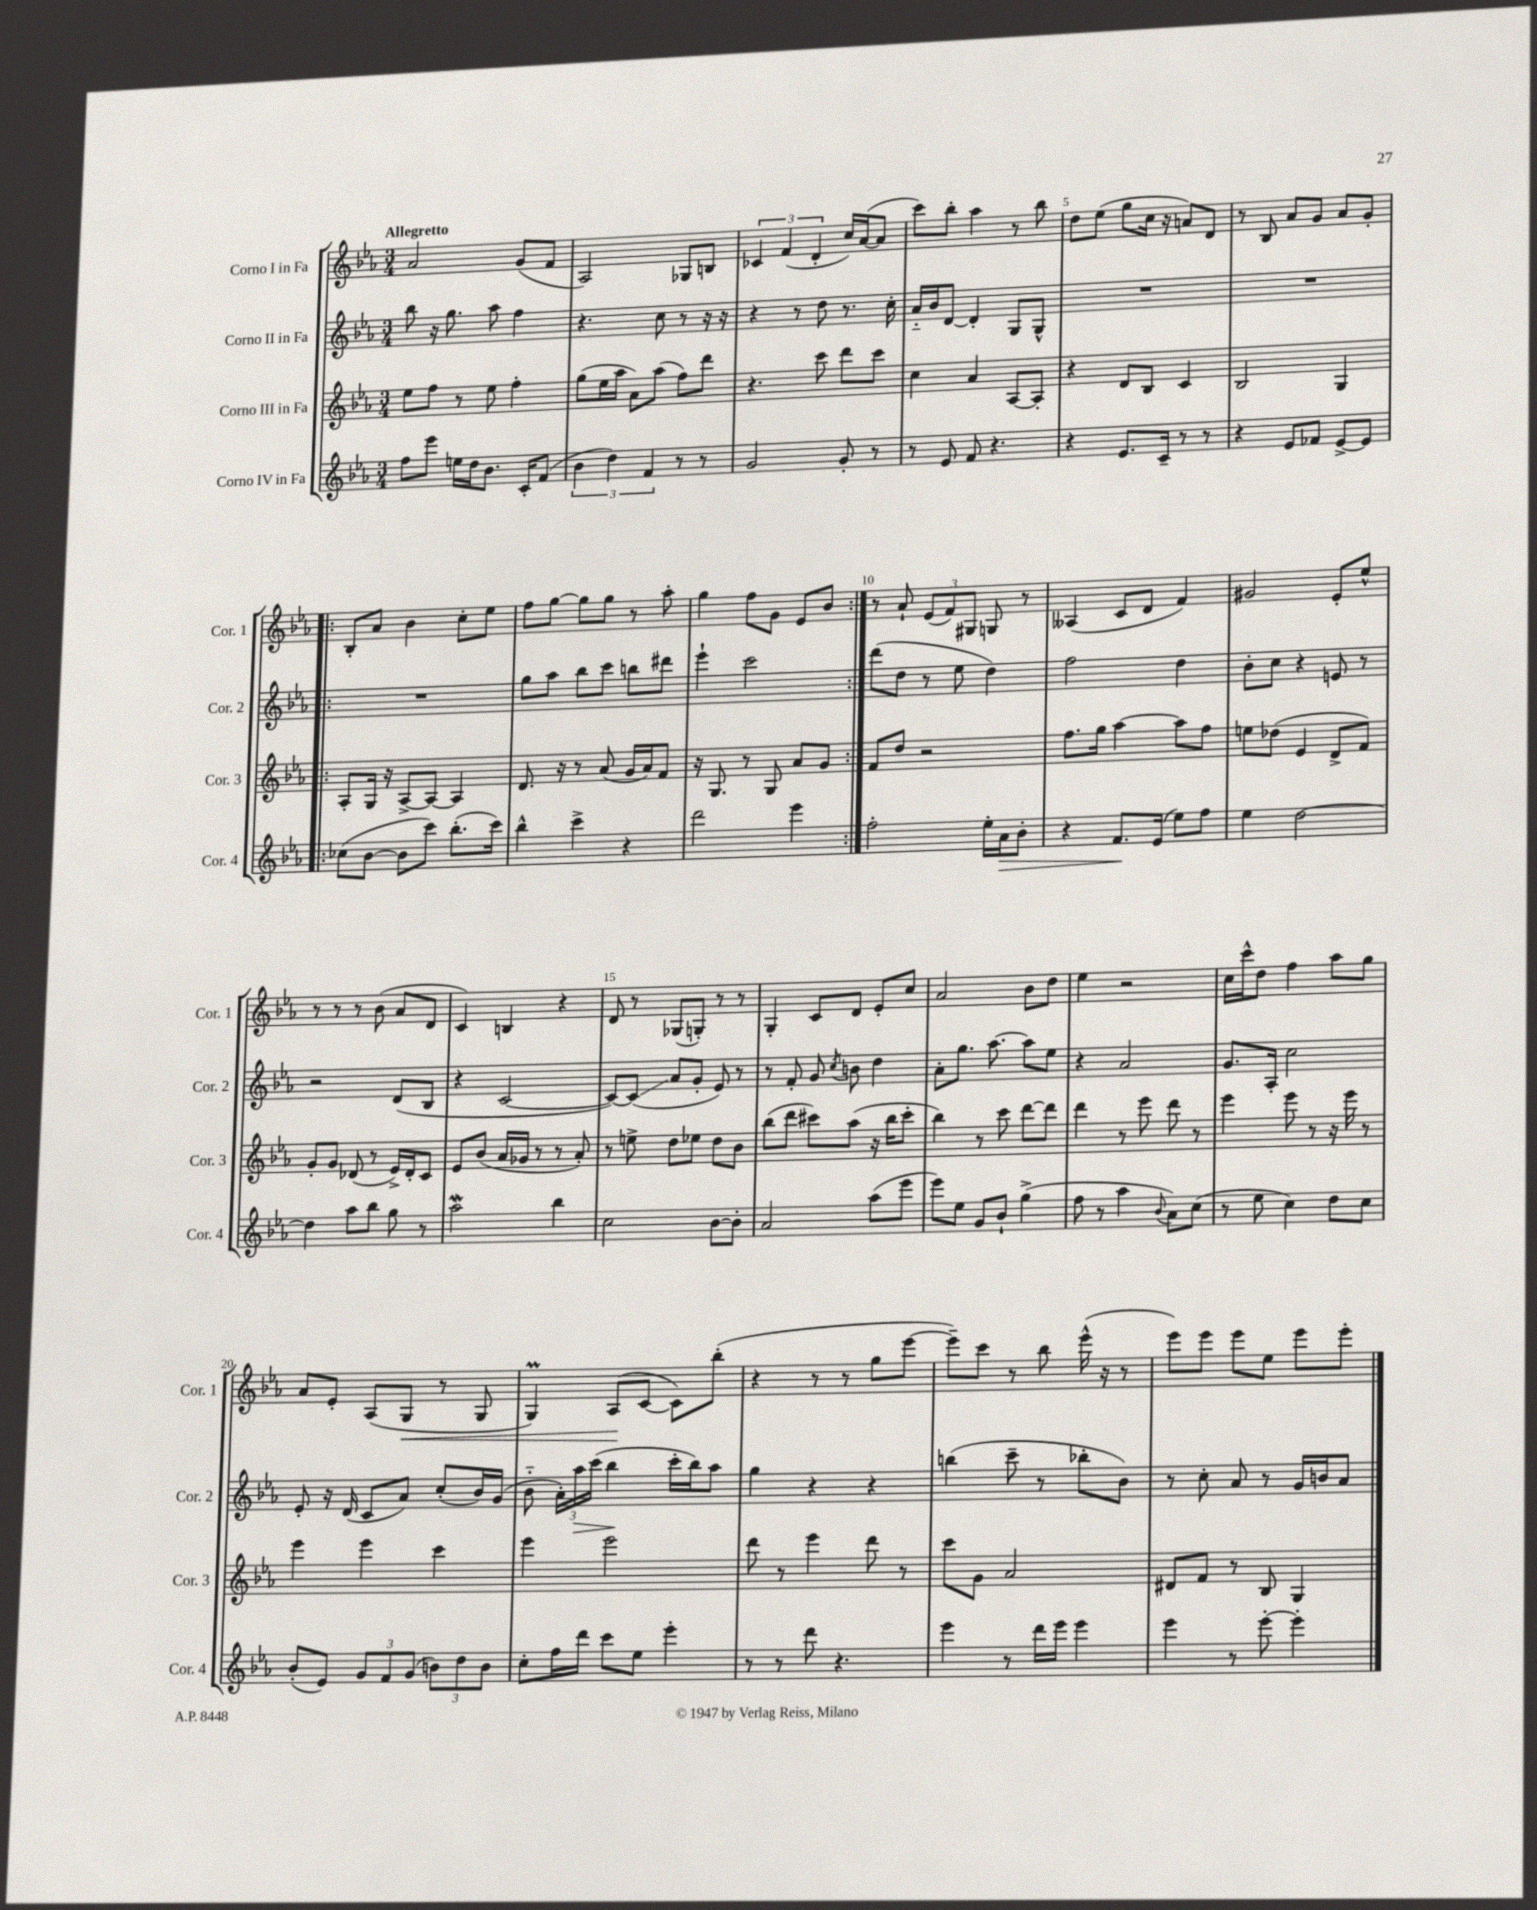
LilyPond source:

<<
\new StaffGroup <<
\new Staff = "s0" \with { instrumentName = "Corno I in Fa" shortInstrumentName = "Cor. 1" } {
    \clef treble \key ees \major \numericTimeSignature \time 3/4 \tempo "Allegretto"
    \autoBeamOff aes'2 g'8[( f'8] |
    aes2) ges8[ b8] |
    \tuplet 3/2 { ces'4 f'4( d'4-. } c''16[) aes'16~( aes'8] |
    c'''8[) bes''8]-. aes''4 r8 bes''8 |
    d''8[ ees''8]( g''8[ c''16] r16 a'8[) d'8] |
    r8 bes8 aes'8[ g'8] aes'8[ g'8]-. |
    \repeat volta 2 { bes8[-. aes'8] bes'4 c''8[-. ees''8] |
    f''8[ g''8]~ g''8[ g''8] r8 aes''8-. |
    g''4 f''8[ g'8] ees'8[ bes'8] | }
    r8 aes'8-! \tuplet 3/2 { ees'8[( f'8) gis8] } g8 r8 |
    aeses4( c'8[ d'8] f'4) |
    gis'2 ees'8[-. ees''8]-^ |
    r8 r8 r8 bes'8( aes'8[ d'8] |
    c'4) b4 r4 |
    d'8 r8 ges8[( g8]-.) r8 r8 |
    g4-. c'8[ d'8] ees'8[-. c''8] |
    aes'2 bes'8[ d''8] |
    ees''4 r2 |
    c''16[ c'''16-^ d''8] f''4 aes''8[ g''8] |
    aes'8[ ees'8]-. aes8[( g8]\< r8 g8 |
    g4\prall) aes8[\!( c'8]~ c'8[) bes''8]-.( |
    r4 r8 r8 g''8[ ees'''8]~ |
    ees'''8[--) c'''8] r8 bes''8 ees'''16-^( r16 r8 |
    ees'''8[) ees'''8] ees'''8[ ees''8] ees'''8[ ees'''8]-. \bar "|." |
}
\new Staff = "s1" \with { instrumentName = "Corno II in Fa" shortInstrumentName = "Cor. 2" } {
    \clef treble \key ees \major \numericTimeSignature \time 3/4
    \autoBeamOff bes''8 r16 g''8. aes''8 f''4 |
    r4. c''8 r8 r16 r16 |
    r4 r8 d''8 r8. c''16-. |
    aes'16[-_ bes'16 d'8]~ d'4-. g8[ g8]-^ |
    R2. |
    R2. |
    \repeat volta 2 { R2. |
    g''8[ aes''8] bes''8[ c'''8] b''8[ dis'''8] |
    ees'''4-! c'''2 | }
    d'''8[( d''8] r8 ees''8 d''4) |
    f''2 d''4 |
    bes'8[-. c''8] r4 e'8 r8 |
    r2 d'8[( bes8] |
    r4 c'2~ |
    c'8[~) c'8]\glissando( aes'8[ g'8]-. ees'8) r8 |
    r8 f'8-. g'8 \acciaccatura { c''8 } b'8 d''4 |
    aes'8[-. g''8.] aes''8.~ aes''8[ ees''8] |
    r4 aes'2 |
    g'8.[ aes16]-. c''2 |
    ees'8-. r16 d'16( c'8[ aes'8]) c''8[-.( bes'16) g'16]( |
    bes'8-_ \tuplet 3/2 { aes'16[-.) aes''16\> c'''16]( } bes''4\! c'''16[-. bes''16) aes''8] |
    g''4 r4 r4 |
    b''4( c'''8-- r8 bes''8[-. bes'8]) |
    r8 c''8-. aes'8 r8 g'16[ b'16 aes'8] \bar "|." |
}
\new Staff = "s2" \with { instrumentName = "Corno III in Fa" shortInstrumentName = "Cor. 3" } {
    \clef treble \key ees \major \numericTimeSignature \time 3/4
    \autoBeamOff ees''8[ f''8] r8 ees''8 f''4-. |
    g''8[( ees''16 aes''16] aes'8[) aes''8]( f''8[) d'''8] |
    r4. c'''8 d'''8[ c'''8] |
    c''4 aes'4 aes8[~ aes8]-. |
    r4 d'8[ bes8] c'4 |
    bes2 g4 |
    \repeat volta 2 { aes8[-. g16] r16 aes8[~-> aes8]~ aes4 |
    d'8. r16 r8 aes'8( g'16[ aes'16) f'8] |
    r16 g8. r8 g8 aes'8[ g'8] | }
    f'8[ d''8] r2 |
    f''8.[ g''16] aes''4~ aes''8[ f''8] |
    e''8[ des''8]( ees'4 d'8[-> f'8]) |
    g'8[-. g'8] des'8( r8 ees'16[->) des'16-. c'8] |
    ees'8[ bes'8]( aes'16[ ges'16] r8 r8 aes'8-.) |
    r8 e''8-> d''8[ ees''8] d''8[ bes'8] |
    bes''8[( d'''8] cis'''8[) aes''8]( r16 bes''16[ cis'''8]-. |
    bes''4) r8 c'''8 d'''8[~ d'''8] |
    d'''4 r8 ees'''8 d'''8 r8 |
    ees'''4 ees'''8 r8 r16 ees'''16 r8 |
    ees'''4 ees'''4 c'''4 |
    ees'''4 ees'''2 |
    d'''8 r8 ees'''4 d'''8 r8 |
    c'''8[ g'8] aes'2 |
    dis'8[ f'8] r8 bes8 g4 \bar "|." |
}
\new Staff = "s3" \with { instrumentName = "Corno IV in Fa" shortInstrumentName = "Cor. 4" } {
    \clef treble \key ees \major \numericTimeSignature \time 3/4
    \autoBeamOff f''8[ ees'''8] e''16[ d''16 bes'8.] c'16[-. f'8]( |
    \tuplet 3/2 { bes'4 d''4) f'4 } r8 r8 |
    g'2 g'8-. r8 |
    r8 ees'8 f'8 r4. |
    r4 ees'8.[ c'16]-- r8 r8 |
    r4 ees'8[ fes'8] ees'8[~-> ees'8] |
    \repeat volta 2 { ces''8[( bes'8]~ bes'8[ c'''8]) bes''8.[-.( c'''16]) |
    bes''4-^ c'''4-> r4 |
    d'''2 ees'''4 | }
    f''2-. ees''16[-. aes'16\> bes'8]-. |
    r4 f'8.[\! ees'16]( ees''8[) f''8] |
    ees''4 d''2~ |
    d''4 aes''8[ bes''8] g''8 r8 |
    aes''2\mordent bes''4 |
    c''2 bes'8[~ bes'8]-. |
    aes'2 aes''8[( ees'''8] |
    ees'''8[) ees''8] g'8[ bes'8]-! g''4->( |
    f''8 r8 aes''4 \appoggiatura { bes'8 } aes'8[) c''8]( |
    r8 ees''8 c''4) d''8[ c''8] |
    bes'8[-.( ees'8]) \tuplet 3/2 { g'8[ f'8 g'8]( } \tuplet 3/2 { b'8[) d''8 b'8] } |
    c''8[-. f''16 d'''16] c'''8[ ees''8] ees'''4-. |
    r8 r8 d'''8 r4. |
    ees'''4 r8 d'''16[ ees'''16] ees'''4 |
    ees'''4 r8 ees'''8~-. ees'''4-. \bar "|." |
}
>>
>>
\layout { \context { \Score \override BarNumber.break-visibility = ##(#f #t #t) barNumberVisibility = #(every-nth-bar-number-visible 5) } }
